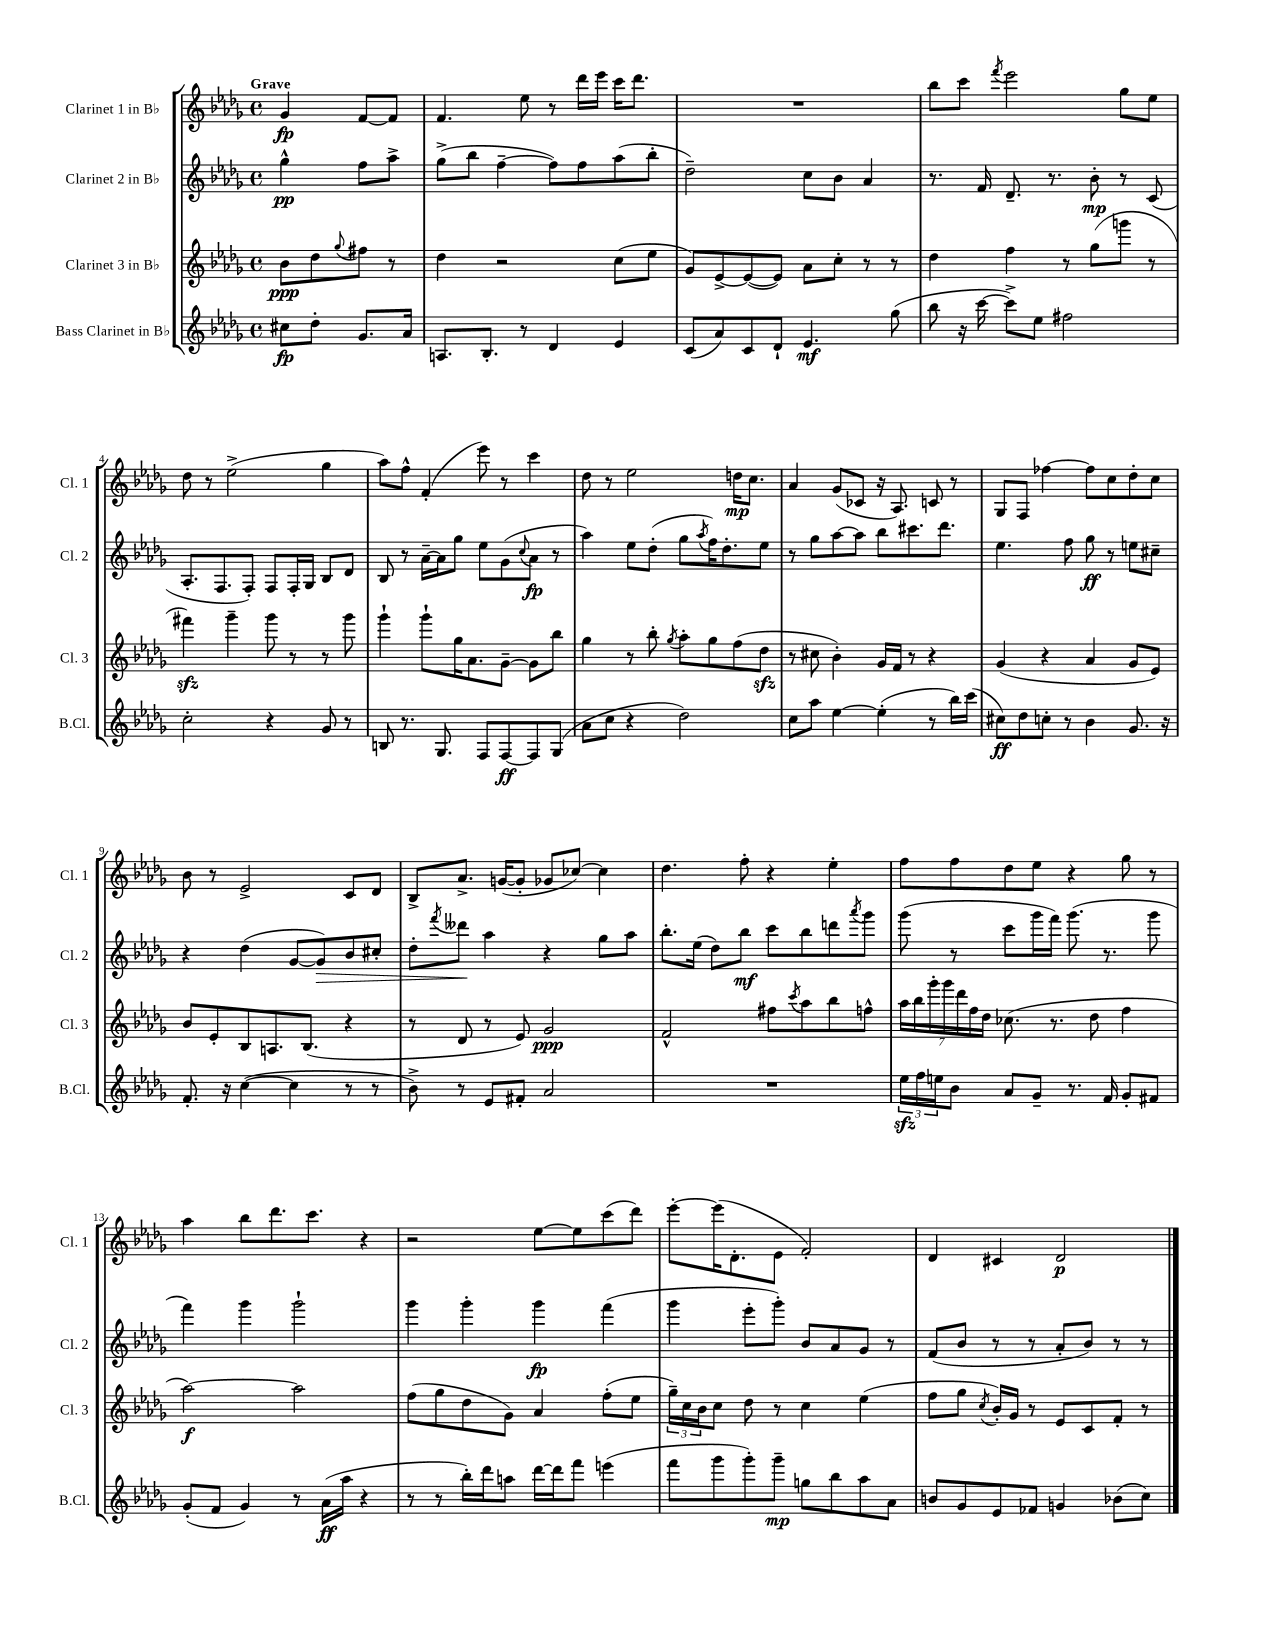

**kern	**kern	**kern	**kern
*staff4	*staff3	*staff2	*staff1
*clefG2	*clefG2	*clefG2	*clefG2
*k[b-e-a-d-g-]	*k[b-e-a-d-g-]	*k[b-e-a-d-g-]	*k[b-e-a-d-g-]
*M4/4	*M4/4	*M4/4	*M4/4
*met(c)	*met(c)	*met(c)	*met(c)
8cc#	8b-	4gg-^^	4g-
8dd-'	8dd-	.	.
.	8qqgg-	.	.
8.g-	8ff#	8ff	[8f
.	8r	8aa-^	8f]
16a-	.	.	.
=	=	=	=
8.A	4dd-	(8gg-^	4.f
.	.	8bb-	.
8.B-'	.	.	.
.	2r	[4ff~	.
8r	.	.	8ee-
4d-	.	8ff])	8r
.	.	8ff	16ddd-
.	.	.	16eee-
4e-	(8cc	(8aa-	16ccc
.	.	.	8.ddd-
.	8ee-	8bb-'	.
=	=	=	=
(8c	8g-)	2dd-~)	1r
8a-)	[8e-^	.	.
8c	(8e-_	.	.
8d-`	8e-])	.	.
4.e-	8a-	8cc	.
.	8cc'	8b-	.
.	8r	4a-	.
(8gg-	8r	.	.
=	=	=	=
8bb-	4dd-	8.r	8bb-
16r	.	.	8ccc
[16ccc	.	16f	.
.	.	.	8qfff
8ccc^])	4ff	8.d-~	2eee-
8ee-	.	.	.
.	.	8.r	.
2ff#	8r	.	.
.	(8gg-	8b-'	.
.	8ggg	8r	8gg-
.	8r	(8c	8ee-
=	=	=	=
2cc'	4fff#)	8.A-'	8dd-
.	.	.	8r
.	.	8.F	.
.	4ggg-~	.	(2ee-^
.	.	8F')	.
4r	8ggg-	8F	.
.	8r	16F'	.
.	.	16G-	.
8g-	8r	8B-	4gg-
8r	8ggg-	8d-	.
=	=	=	=
8B	4ggg-`	8B-	8aa-)
8.r	.	8r	8ff^^
.	8ggg-`	[16a-~	(4f'
8.G-	.	16a-]	.
.	16gg-	8gg-	.
.	8.a-	.	.
8F	.	8ee-	8eee-)
[8F	[8g-~	(8g-	8r
.	.	8qqcc	.
8F]	8g-]	8a-	4ccc
(8G-	8bb-	8r	.
=	=	=	=
8a-	4gg-	4aa-)	8dd-
8cc	.	.	8r
4r	8r	8ee-	2ee-
.	8bb-'	(8dd-'	.
.	8qgg-	.	.
2dd-)	8aa-'	8gg-	.
.	.	8qaa-	.
.	8gg-	16ff)	.
.	.	8.dd-'	.
.	(8ff	.	16dd
.	.	.	8.cc
.	8dd-	8ee-	.
=	=	=	=
8cc	8r	8r	4a-
8aa-	8cc#	8gg-	.
[4ee-	4b-')	[8aa-	(8g-
.	.	8aa-]	8c-
(4ee-']	16g-	8bb-	16r
.	16f	.	8.A-)
.	8r	8.ccc#	.
8r	4r	.	8c
.	.	8.ddd-	.
16bb-)	.	.	8r
(16ccc	.	.	.
=	=	=	=
8cc#)	(4g-	4.ee-	8G-
8dd-	.	.	8F
8cc'	4r	.	[4ff-
8r	.	8ff	.
4b-	4a-	8gg-	8ff-]
.	.	8r	8cc
8.g-	8g-	8ee	8dd-'
.	8e-)	8cc#~	8cc
16r	.	.	.
=	=	=	=
8.f'	8b-	4r	8b-
.	8e-'	.	8r
16r	.	.	.
([4cc	8B-	(4dd-	2e-^
.	8.A	.	.
4cc]	.	[8g-	.
.	(8.B-	.	.
.	.	8g-])	.
8r	4r	8b-	8c
8r	.	8cc#'	8d-
=	=	=	=
8b-^)	8r	8dd-'	8B-^
.	.	8qfff	.
8r	8d-	8ddd--	8.a-^
8e-	8r	4aa-	.
.	.	.	([16g
8f#'	8e-)	.	8g']
2a-	2g-	4r	8g-
.	.	.	[8cc-)
.	.	8gg-	4cc-]
.	.	8aa-	.
=	=	=	=
1r	2f^^	8.bb-'	4.dd-
.	.	(16ee-	.
.	.	8dd-)	.
.	.	8bb-	8ff'
.	8ff#	8ccc	4r
.	8qccc	.	.
.	8aa-	8bb-	.
.	8bb-	8ddd	4ee-'
.	.	8qaaa-	.
.	8ff^^	8ggg-	.
=	=	=	=
24ee-	28aa-	(8ggg-	8ff
.	28bb-	.	.
24ff	.	.	.
.	28ggg-'	.	.
24ee	.	.	.
.	28ggg-	.	.
8b-	.	8r	8ff
.	28ddd-	.	.
.	28ff	.	.
.	28dd-	.	.
8a-	(8.cc-	8ccc	8dd-
8g-~	.	16ggg-	8ee-
.	8.r	16fff)	.
8.r	.	(8.ggg-	4r
.	8dd-	.	.
16f	.	8.r	.
8g-'	4ff	.	8gg-
8f#	.	8ggg-	8r
=	=	=	=
(8g-'	[2aa-)	4fff)	4aa-
8f	.	.	.
4g-)	.	4ggg-	8bb-
.	.	.	8.ddd-
8r	2aa-]	2ggg-`	.
.	.	.	8.ccc
(16a-	.	.	.
16aa-	.	.	.
4r	.	.	4r
=	=	=	=
8r	(8ff	4ggg-	2r
8r	8gg-	.	.
16bb-')	8dd-	4ggg-'	.
16ddd-	.	.	.
8aa	8g-)	.	.
[16ddd-	4a-	4ggg-	[8ee-
16ddd-]	.	.	.
8fff	.	.	8ee-]
(4eee	(8ff'	(4fff	(8ccc
.	8ee-	.	8ddd-)
=	=	=	=
8fff	24gg-~)	4ggg-	[8eee-'
.	24cc	.	.
.	24b-	.	.
8ggg-	8cc	.	(16eee-]
.	.	.	8.d-'
8ggg-')	8dd-	8eee-'	.
8ggg-~	8r	8ggg-')	8e-
8gg	4cc	8b-	2f')
8bb-	.	8a-	.
8aa-	(4ee-	8g-	.
8a-	.	8r	.
=	=	=	=
8b	8ff	(8f	4d-
8g-	8gg-	8b-	.
.	8qcc	.	.
8e-	16b-')	8r	4c#
.	16g-	.	.
8f-	8r	8r	.
4g	8e-	8a-'	2d-
.	8c	8b-)	.
(8b-	8f'	8r	.
8cc)	8r	8r	.
==	==	==	==
*-	*-	*-	*-
